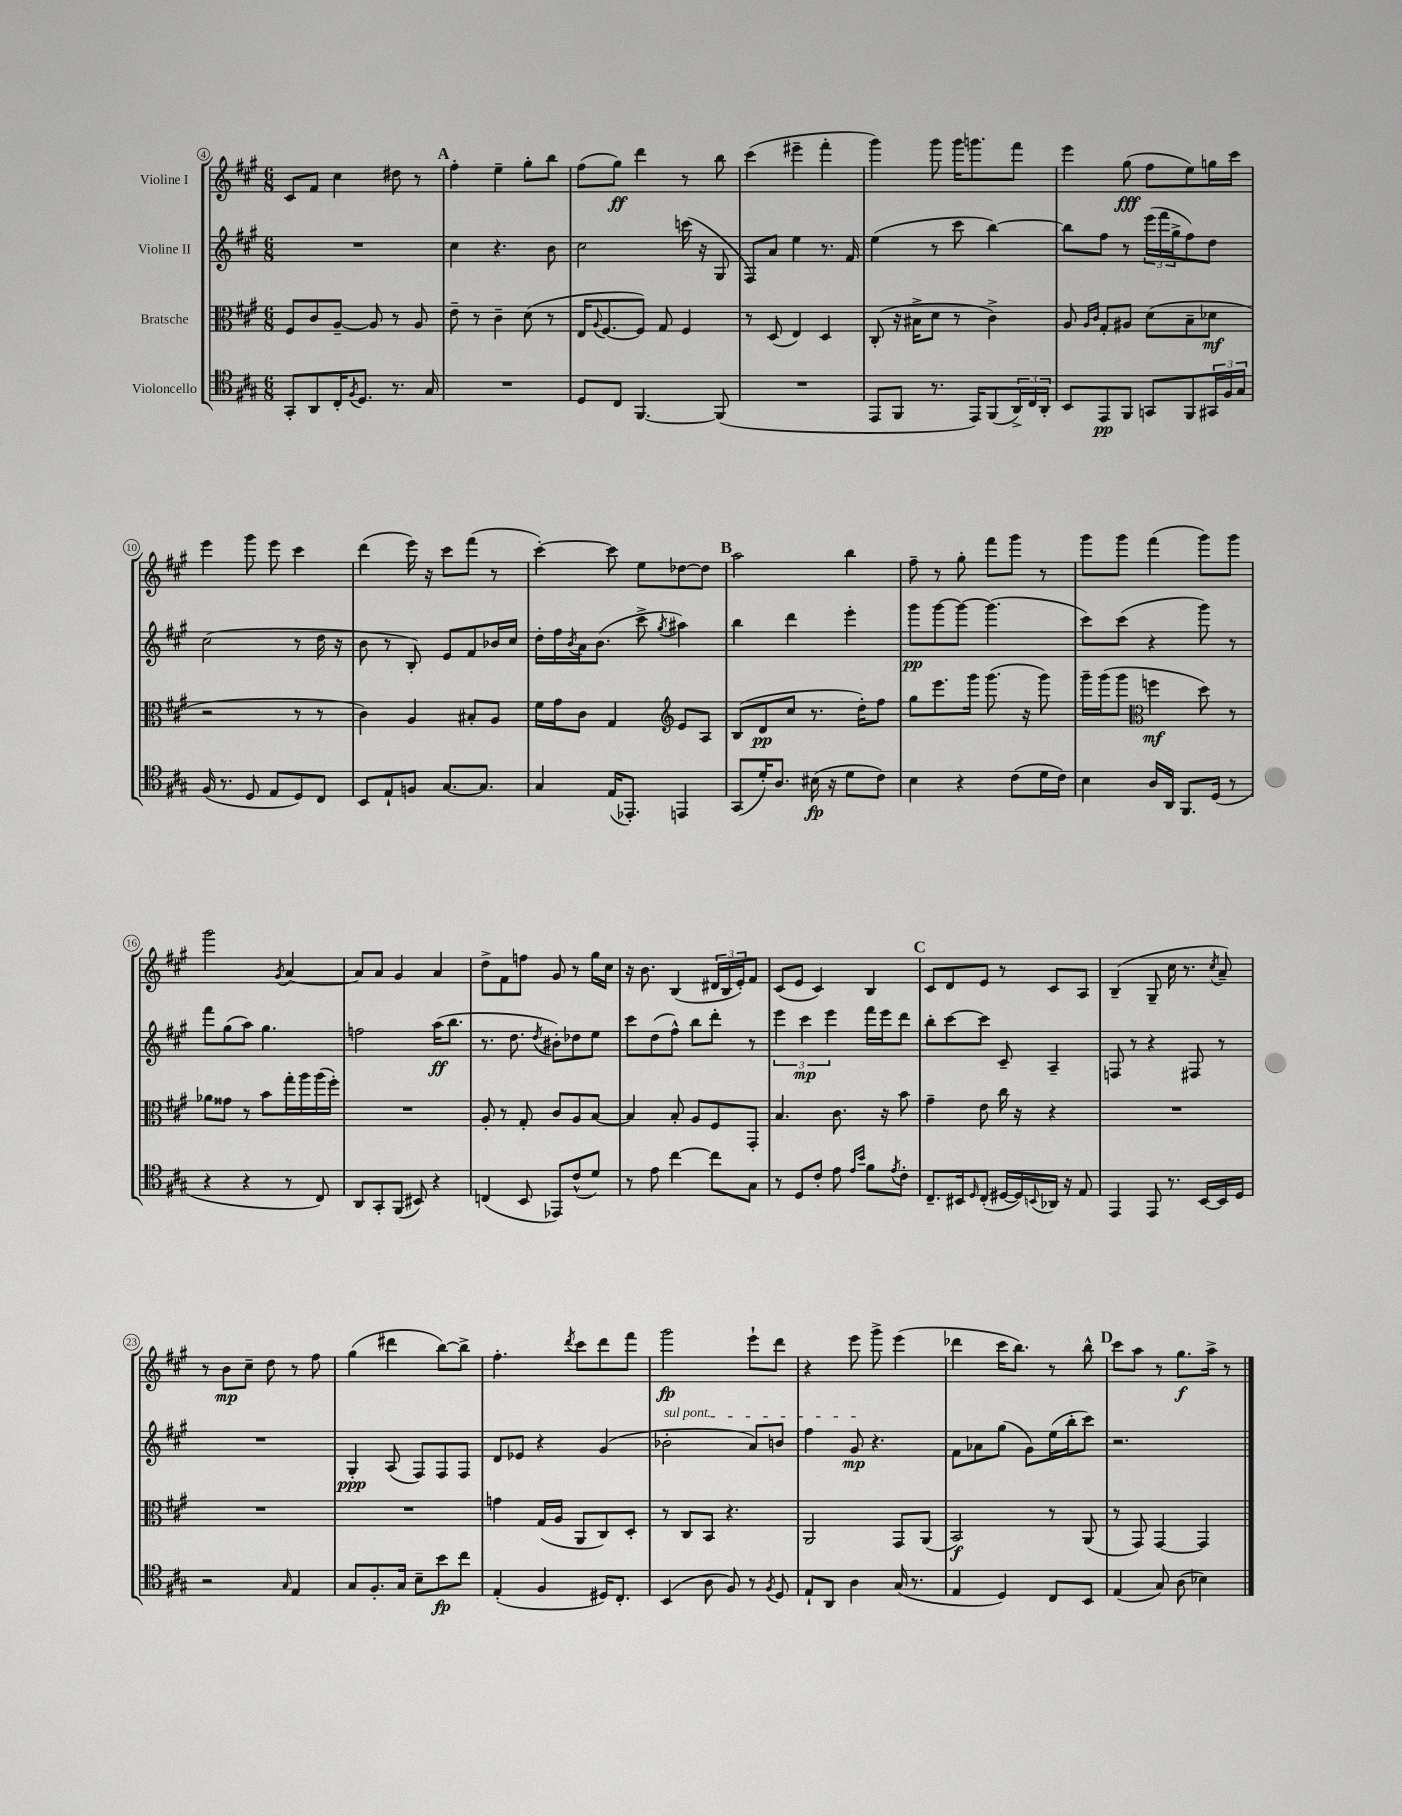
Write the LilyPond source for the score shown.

<<
\new StaffGroup <<
\new Staff = "s0" \with { instrumentName = "Violine I" } {
    \clef treble \key a \major \numericTimeSignature \time 6/8
    cis'8 fis'8 cis''4 dis''8 r8 |
    \mark \markup { \bold "A" } fis''4-. e''4-- gis''8-. b''8 |
    fis''8( gis''8\ff) d'''4 r8 b''8 |
    cis'''4( eis'''4-- fis'''4-. |
    gis'''4) gis'''8 gis'''16 g'''8. fis'''8 |
    e'''4 gis''8\fff( fis''8 e''8) g''16 cis'''16 |
    e'''4 gis'''8 e'''8 cis'''4 |
    d'''4( e'''16) r16 cis'''8 fis'''8( r8 |
    cis'''4~-.) cis'''8 e''8 des''8~ des''8 |
    \mark \markup { \bold "B" } a''2 b''4 |
    fis''8-- r8 gis''8-. fis'''8 gis'''8 r8 |
    gis'''8 gis'''8 fis'''4( gis'''8) gis'''8 |
    gis'''2 \acciaccatura { gis'8 } a'4~ |
    a'8 a'8 gis'4 a'4 |
    d''8-> fis'8 f''8 gis'8 r8 gis''16 cis''16 |
    r16 b'8. b4( \tuplet 3/2 { dis'16 b16 e'16-.) } fis'8 |
    cis'8( e'8 cis'4) b4 |
    \mark \markup { \bold "C" } cis'8 d'8 e'8 r8 cis'8 a8 |
    b4--( gis8-- cis''16 r8. \acciaccatura { cis''8 } a'8--) |
    r8 b'8\mp cis''8-- d''8 r8 fis''8 |
    gis''4( dis'''4 b''8~) b''8-> |
    fis''4.-. \acciaccatura { d'''8 } cis'''8 d'''8 fis'''8 |
    gis'''2\fp e'''8-! d'''8 |
    r4 e'''8 gis'''8-> e'''4( |
    des'''4 cis'''16 b''8.) r8 b''8-^ |
    \mark \markup { \bold "D" } cis'''8 a''8 r8 gis''8.\f a''16-> r8 \bar "|." |
}
\new Staff = "s1" \with { instrumentName = "Violine II" } {
    \clef treble \key a \major \numericTimeSignature \time 6/8
    R2. |
    \mark \markup { \bold "A" } cis''4 r4. b'8 |
    cis''2 c'''16( r16 gis8 |
    fis8) a'8 e''4 r8. fis'16 |
    e''4( r8 cis'''8 b''4~) |
    b''8 fis''8 r8 \tuplet 3/2 { e'''16( fis'''16 gis''16-> } fis''8) d''8 |
    cis''2( r8 d''16 r16 |
    b'8 r8 b8-.) e'8 fis'8 bes'16 cis''16 |
    d''16-. fis''16 \acciaccatura { b'8 } a'16 b'8.( cis'''8-> \acciaccatura { gis''8 } ais''4) |
    \mark \markup { \bold "B" } b''4 d'''4 e'''4-. |
    gis'''8\pp gis'''8~ gis'''8~ gis'''4.( |
    cis'''8) cis'''8( r4 gis'''8) r8 |
    fis'''8 gis''8( a''8) gis''4. |
    f''2 a''16\ff( b''8. |
    r8. d''8. \acciaccatura { d''8 } bis'8-.) des''8 e''8 |
    cis'''8 d''8( fis''8-^) b''8 d'''8-. r8 |
    \tuplet 3/2 { e'''4 cis'''4\mp e'''4 } fis'''16 e'''16 d'''8 |
    \mark \markup { \bold "C" } b''8-. cis'''8~ cis'''8 cis'8-- a4-- |
    f8 r8 r4 fis8 r8 |
    R2. |
    gis4-.\ppp a8( fis8) fis8 fis8 |
    d'8 ees'8 r4 gis'4( |
    \once \override TextSpanner.bound-details.left.text = \markup { \italic "sul pont." } bes'2-.\startTextSpan a'8) b'8 |
    fis''4 gis'8\mp\stopTextSpan r4. |
    fis'8 aes'8 gis''8( gis'8) e''16( b''16-. cis'''8) |
    \mark \markup { \bold "D" } r2. \bar "|." |
}
\new Staff = "s2" \with { instrumentName = "Bratsche" } {
    \clef alto \key a \major \numericTimeSignature \time 6/8
    fis8 cis'8 a8~-- a8 r8 a8 |
    \mark \markup { \bold "A" } e'8-- r8 cis'4-- d'8( r8 |
    e16 \appoggiatura { a8 } fis8.~ fis8) gis8 fis4 |
    r8 d8( e4) d4 |
    cis8-.( r16 bis16-> d'8 r8 cis'4->) |
    a8 \grace { a16 cis'16 } gis8-. ais8 d'8( b8-- des'8\mf |
    r2 r8 r8 |
    cis'4) a4 bis8-. a8 |
    fis'16 gis'16 cis'8 gis4 \clef treble e'8 a8 |
    \mark \markup { \bold "B" } b8( d'8\pp cis''8 r8. d''16-.) fis''8 |
    gis''8 e'''8. gis'''16 gis'''8.( r16 gis'''8) |
    gis'''16-- gis'''16( gis'''8 \clef alto f''4\mf d''8) r8 |
    aes'8 gisis'8 r8 b'8 gis''16-. a''16 a''16( fis''16-.) |
    R2. |
    a8-. r8 gis8-. cis'8 a8 b8~ |
    b4 b8-. a8 fis8 gis,8-. |
    b4. cis'8. r16 b'8 |
    \mark \markup { \bold "C" } gis'4-- e'8 cis''16 r16 r4 |
    R2. |
    R2. |
    R2. |
    g'4 gis16( a16 a,8 cis8) d8-. |
    r8 cis8 b,8 r4. |
    a,2 gis,8 a,8( |
    b,2\f) r8 a,8( |
    \mark \markup { \bold "D" } r8 gis,8) gis,4~ gis,4 \bar "|." |
}
\new Staff = "s3" \with { instrumentName = "Violoncello" } {
    \clef tenor \key a \major \numericTimeSignature \time 6/8
    gis,8-. a,8 cis16-. \acciaccatura { fis8 } d8. r8. gis16 |
    \mark \markup { \bold "A" } R2. |
    d8 cis8 fis,4.~ fis,8( |
    R2. |
    e,8 fis,8 r8. e,16) fis,8( \tuplet 3/2 { a,16->) cis16 a,16-. } |
    b,8 e,8\pp fis,8 g,8 fis,8 \tuplet 3/2 { gis,16 fis16 gis16 } |
    fis16( r8. d8 e8 d8) cis8 |
    b,8 e8-! f8 gis8.~ gis8. |
    gis4 e16( ees,8.-.) e,4 |
    \mark \markup { \bold "B" } gis,8( d'16-.) a8. bis16\fp( r16 d'8 cis'8) |
    b4 r4 cis'8( d'16 cis'16) |
    b4 a16 a,16 fis,8. d16( r8 |
    r4 r4 r8 cis8) |
    a,8 gis,8-. fis,8( bis,8) r4 |
    c4( b,8 ees,8) cis'8-^( d'8) |
    r8 e'8 cis''4~ cis''8 gis8 |
    r8 d8 cis'8-. e'8 \grace { e'16 b'16 } fis'8 \acciaccatura { e'8 } cis'8-. |
    \mark \markup { \bold "C" } cis8.-- bis,16 \grace { d16 } cis8-.( dis16~ dis16) \appoggiatura { b,8 } aes,16 r16 e8 |
    e,4 e,8 r8. b,16~ b,16 d16 |
    r2 \grace { gis16 } e4 |
    gis8 fis8.-. gis16 b8-- b'8\fp cis''8 |
    e4-.( fis4 dis16) cis8.-. |
    b,4( a8 fis8) r8 \acciaccatura { fis8 } d8 |
    e8-! a,8 a4 gis16( r8. |
    e4 d4) cis8 b,8 |
    \mark \markup { \bold "D" } e4( gis8) a8( bes4) \bar "|." |
}
>>
>>
\layout { \context { \Score currentBarNumber = #4 \override BarNumber.stencil = #(make-stencil-circler 0.1 0.3 ly:text-interface::print) } }
